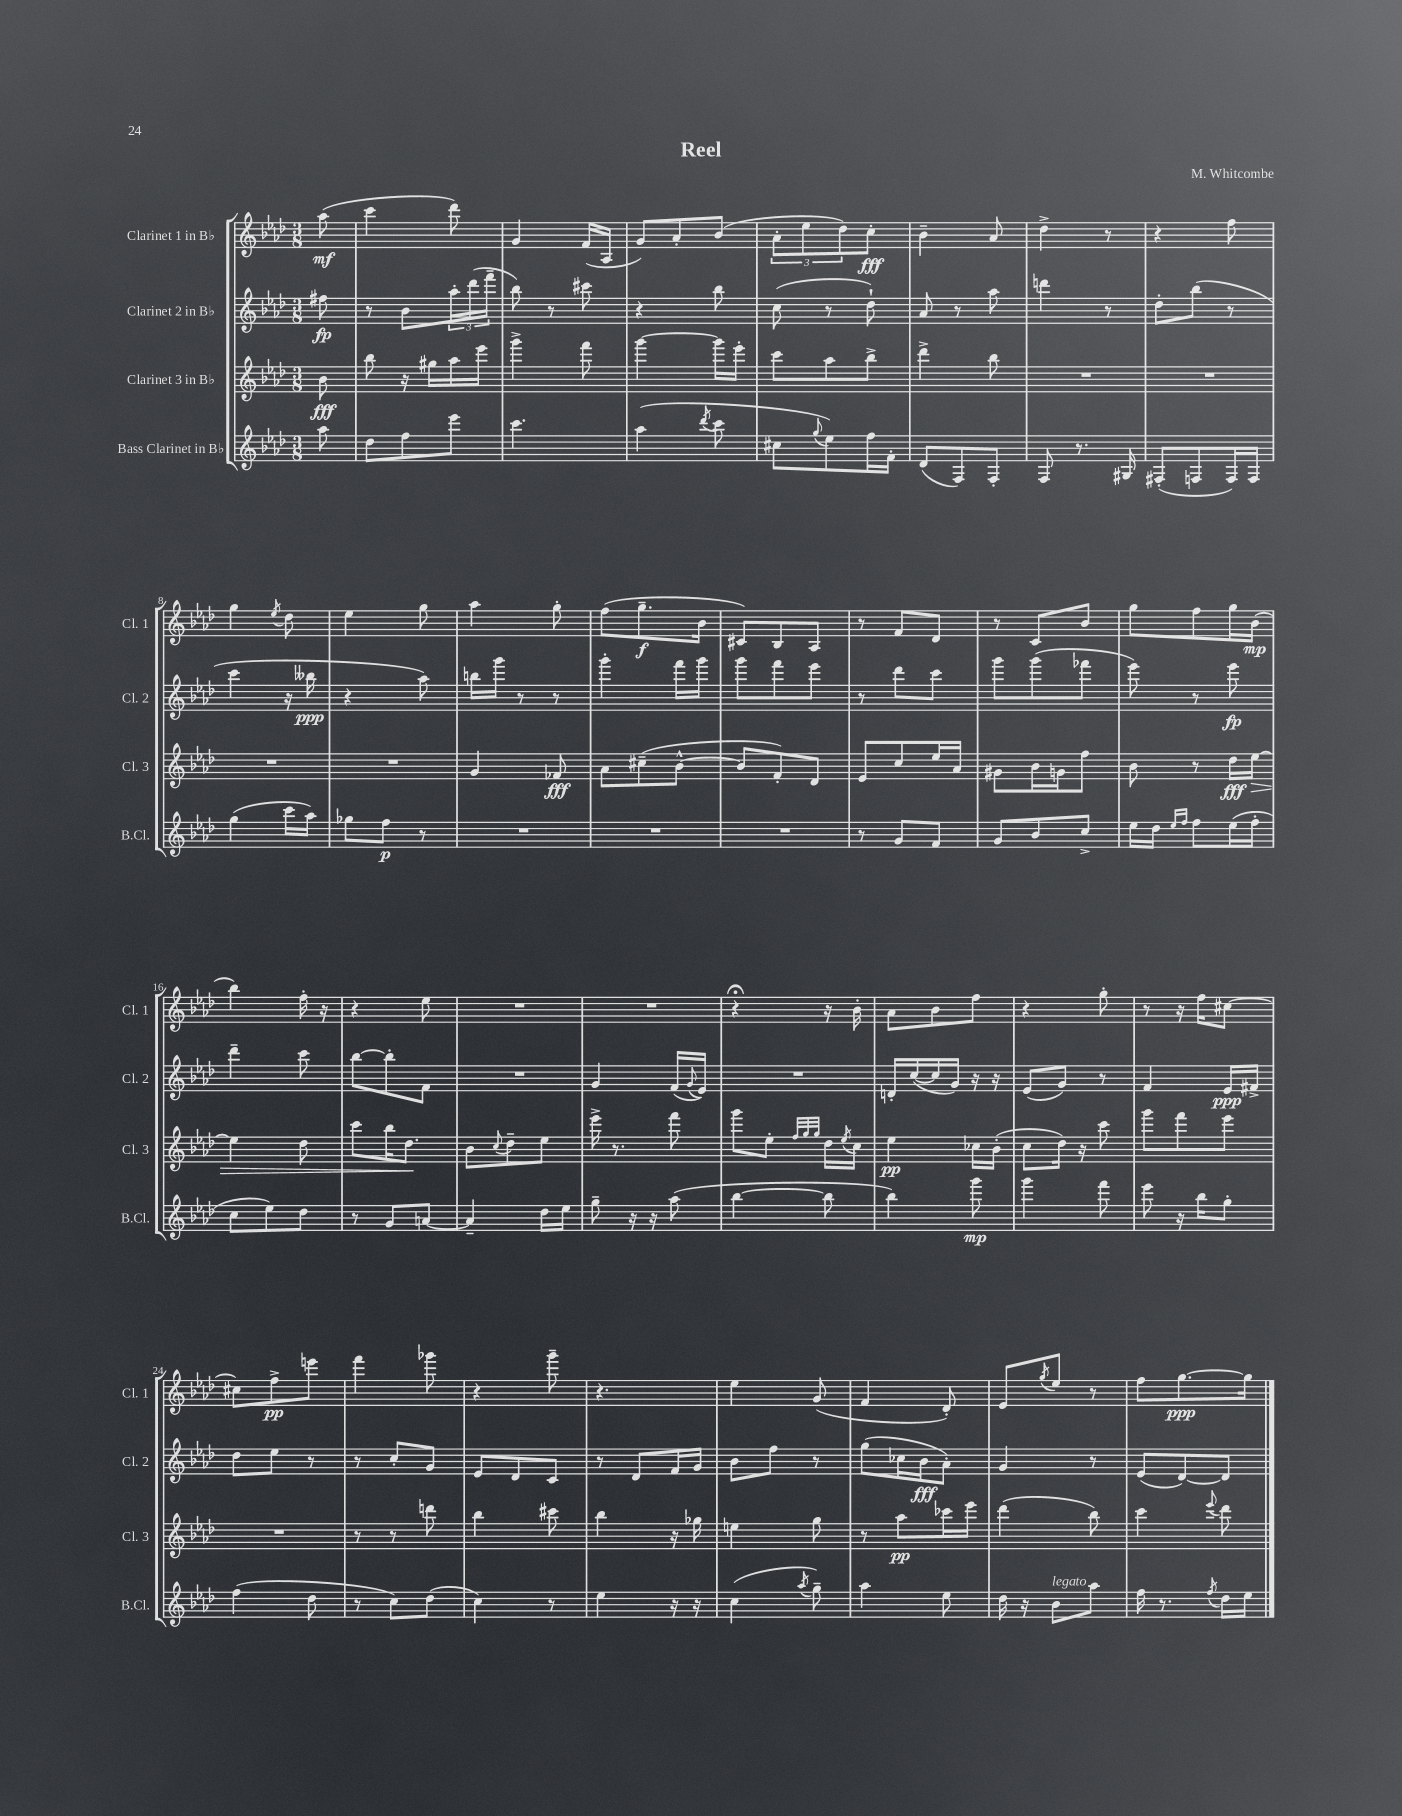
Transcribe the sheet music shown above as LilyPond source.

\header { title = "Reel" composer = "M. Whitcombe" }
<<
\new StaffGroup <<
\new Staff = "s0" \with { instrumentName = "Clarinet 1 in Bb" shortInstrumentName = "Cl. 1" } {
    \clef treble \key aes \major \numericTimeSignature \time 3/8 \partial 8
    aes''8\mf( |
    c'''4 des'''8) |
    g'4 f'16( aes16 |
    g'8) aes'8-. bes'8( |
    \tuplet 3/2 { aes'8-. ees''8 des''8) } c''8-.\fff |
    bes'4-- aes'8 |
    des''4-> r8 |
    r4 f''8 |
    g''4 \acciaccatura { ees''8 } des''8 |
    ees''4 g''8 |
    aes''4 g''8-. |
    f''8( g''8.--\f bes'16 |
    cis'8) bes8 aes8 |
    r8 f'8 des'8 |
    r8 c'8 bes'8 |
    g''8 f''8 g''16 bes'16\mp( |
    bes''4) f''16-. r16 |
    r4 ees''8 |
    R4. |
    R4. |
    r4\fermata r16 bes'16-. |
    aes'8 bes'8 f''8 |
    r4 g''8-. |
    r8 r16 f''16 cis''8~ |
    cis''8 f''8->\pp e'''8 |
    f'''4 ges'''8 |
    r4 g'''8-- |
    r4. |
    ees''4 g'8( |
    f'4 des'8-.) |
    ees'8 \acciaccatura { g''8 } ees''8 r8 |
    f''8 g''8.~\ppp g''16 \bar "|." |
}
\new Staff = "s1" \with { instrumentName = "Clarinet 2 in Bb" shortInstrumentName = "Cl. 2" } {
    \clef treble \key aes \major \numericTimeSignature \time 3/8 \partial 8
    fis''8\fp |
    r8 bes'8 \tuplet 3/2 { aes''16-. des'''16( f'''16-- } |
    bes''8) r8 cis'''8 |
    r4 bes''8 |
    c''8( r8 des''8-!) |
    aes'8 r8 aes''8 |
    d'''4 r8 |
    des''8-. bes''8( r8 |
    c'''4 r16 beses''16\ppp |
    r4 aes''8) |
    b''16 g'''16 r8 r8 |
    g'''4-. f'''16 g'''16 |
    g'''8 f'''8 ees'''8 |
    r8 des'''8 c'''8 |
    g'''8 g'''8( fes'''8 |
    ees'''8) r8 ees'''8\fp |
    des'''4-- c'''8 |
    bes''8~ bes''8-. f'8 |
    R4. |
    g'4 f'16( \appoggiatura { g'8 } ees'16) |
    R4. |
    d'16-. c''16~( c''16 g'16) r16 r16 |
    ees'8( g'8) r8 |
    f'4 ees'16\ppp fis'16-> |
    des''8 ees''8 r8 |
    r8 c''8-. g'8 |
    ees'8 des'8 c'8 |
    r8 des'8 f'16 g'16 |
    bes'8 f''8 r8 |
    g''8( ces''16 bes'16\fff aes'8-.) |
    g'4 r8 |
    ees'8( des'8~) des'8 \bar "|." |
}
\new Staff = "s2" \with { instrumentName = "Clarinet 3 in Bb" shortInstrumentName = "Cl. 3" } {
    \clef treble \key aes \major \numericTimeSignature \time 3/8 \partial 8
    bes'8\fff |
    bes''8 r16 gis''16 aes''16 ees'''16 |
    g'''4-> f'''8 |
    g'''4~ g'''16 ees'''16-. |
    c'''8 aes''8 bes''8-> |
    des'''4-> bes''8 |
    R4. |
    R4. |
    R4. |
    R4. |
    g'4 fes'8\fff |
    aes'8 cis''8--( bes'8~-^ |
    bes'8 f'8-.) des'8 |
    ees'8 c''8 ees''16 aes'16 |
    gis'8 bes'16 g'16 f''8 |
    bes'8 r8 des''16\fff ees''16~\> |
    ees''4 des''8 |
    c'''8 bes''16 des''8.\! |
    bes'8 \appoggiatura { c''8 } des''8-- ees''8 |
    ees'''16-> r8. f'''8 |
    g'''8 ees''8-. \grace { f''32 g''32 g''32 } des''16 \acciaccatura { ees''8 } c''16 |
    ees''4\pp ces''16 bes'16-.( |
    c''8 des''16) r16 c'''8 |
    g'''8 f'''8 ees'''8 |
    R4. |
    r8 r8 d'''8 |
    bes''4 cis'''8 |
    bes''4 r16 ges''16 |
    e''4 g''8 |
    r8 aes''8\pp ces'''16 ees'''16 |
    des'''4( bes''8) |
    c'''4 \appoggiatura { ees'''8 } des'''8 \bar "|." |
}
\new Staff = "s3" \with { instrumentName = "Bass Clarinet in Bb" shortInstrumentName = "B.Cl." } {
    \clef treble \key aes \major \numericTimeSignature \time 3/8 \partial 8
    aes''8 |
    des''8 f''8 ees'''8 |
    c'''4. |
    aes''4( \acciaccatura { des'''8 } c'''8 |
    cis''8 \appoggiatura { g''8 } ees''8) f''16 f'16-. |
    des'8( f8) f8-. |
    f8 r8. gis16 |
    fis8-.( f8 f16) f16 |
    g''4( c'''16 aes''16) |
    ges''8 f''8\p r8 |
    R4. |
    R4. |
    R4. |
    r8 g'8 f'8 |
    g'8 bes'8 c''8-> |
    ees''16 des''16 \grace { ees''16 f''16 } f''8 ees''16( f''16-. |
    c''8 ees''8) des''8 |
    r8 g'8 a'8~ |
    a'4-- des''16 ees''16 |
    g''8-- r16 r16 aes''8( |
    bes''4~ bes''8 |
    bes''4) g'''8\mp |
    g'''4 f'''8 |
    ees'''8 r16 bes''16 g''8-. |
    f''4( des''8 |
    r8 c''8) des''8( |
    c''4) r8 |
    ees''4 r16 r16 |
    c''4( \acciaccatura { aes''8 } g''8--) |
    aes''4 ees''8 |
    des''16 r16 bes'8^\markup { \italic "legato" } aes''8 |
    f''16 r8. \acciaccatura { f''8 } des''16 ees''16 \bar "|." |
}
>>
>>
